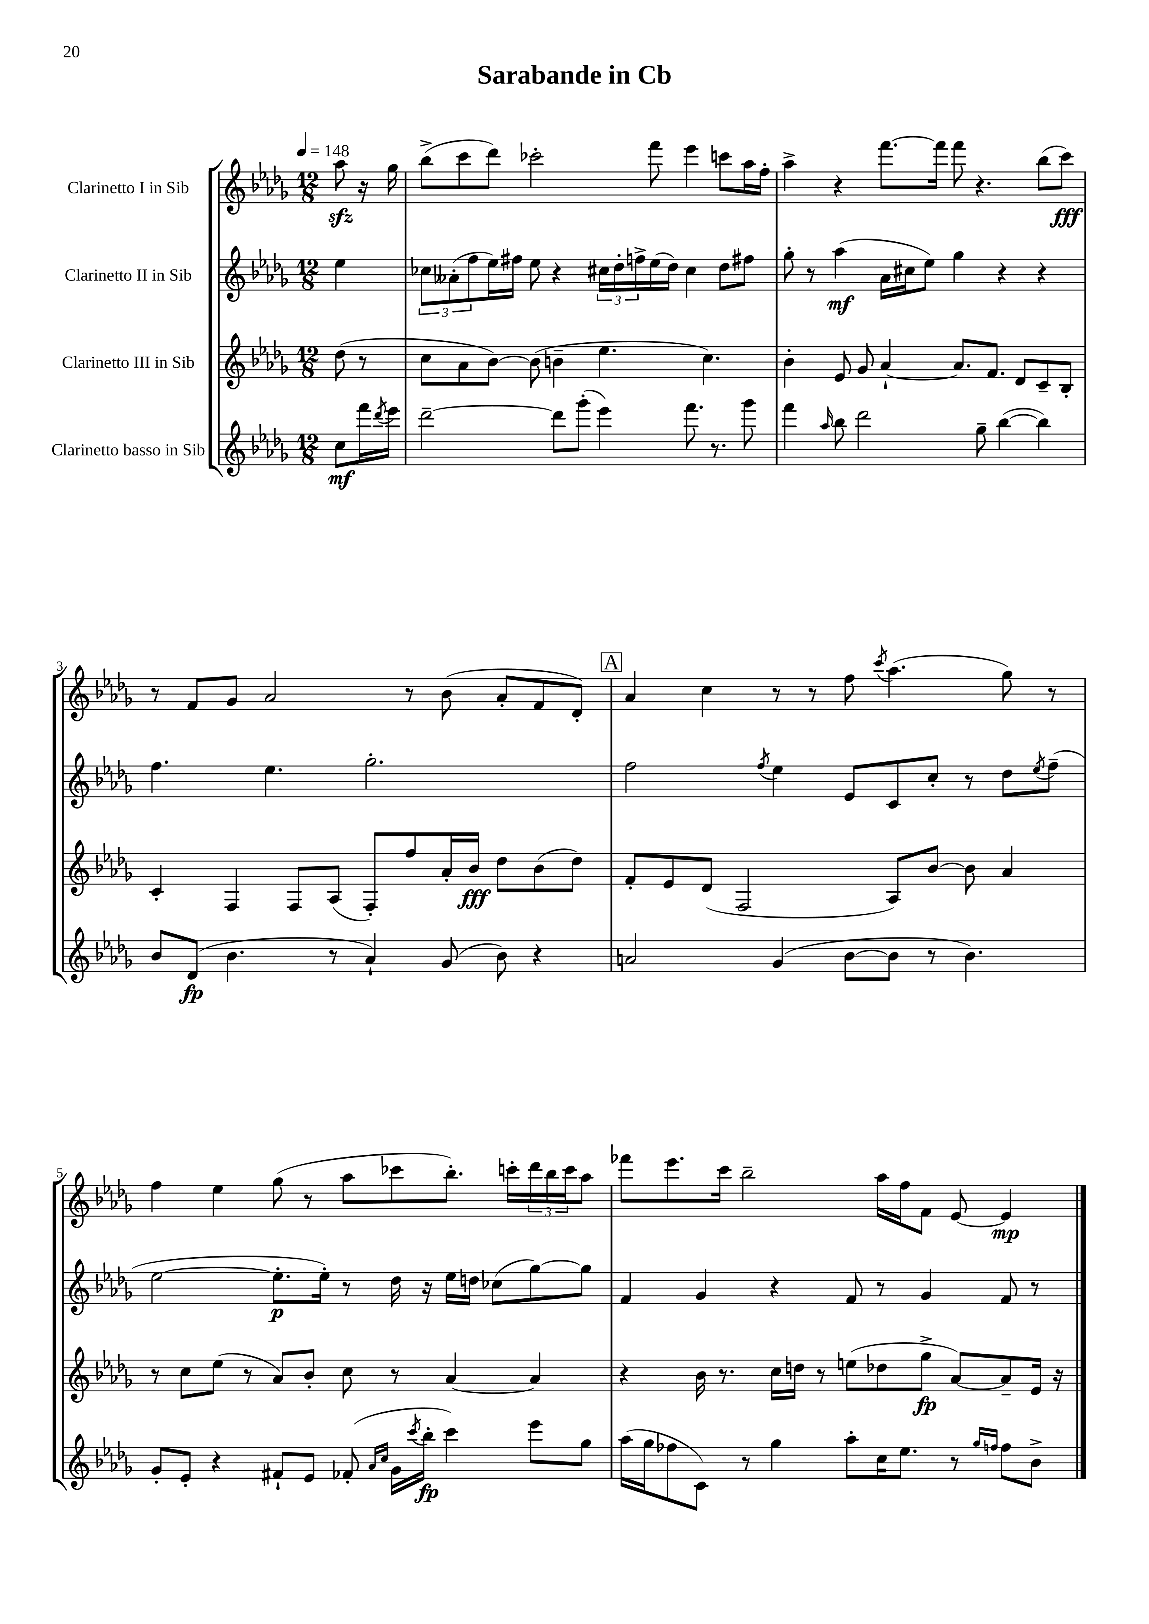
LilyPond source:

\header { title = "Sarabande in Cb" }
<<
\new StaffGroup <<
\new Staff = "s0" \with { instrumentName = "Clarinetto I in Sib" } {
    \clef treble \key des \major \numericTimeSignature \time 12/8 \partial 4 \tempo 4 = 148
    aes''8\sfz r16 ges''16 |
    bes''8->( c'''8 des'''8) ces'''2-. f'''8 ees'''4 c'''8 aes''16 f''16-. |
    aes''4-> r4 f'''8.~ f'''16 f'''8 r4. bes''8( c'''8\fff) |
    r8 f'8 ges'8 aes'2 r8 bes'8( aes'8-. f'8 des'8-.) |
    \mark \markup { \box "A" } aes'4 c''4 r8 r8 f''8 \acciaccatura { c'''8 } aes''4.( ges''8) r8 |
    f''4 ees''4 ges''8( r8 aes''8 ces'''8 bes''8.-.) c'''16-. \tuplet 3/2 { des'''16 bes''16 c'''16 } aes''8 |
    fes'''8 ees'''8. c'''16 bes''2-- aes''16 f''16 f'8 ees'8~ ees'4\mp \bar "|." |
}
\new Staff = "s1" \with { instrumentName = "Clarinetto II in Sib" } {
    \clef treble \key des \major \numericTimeSignature \time 12/8 \partial 4
    ees''4 |
    \tuplet 3/2 { ces''8 aeses'8-.( f''8 } ees''16) fis''16 ees''8 r4 \tuplet 3/2 { cis''16 des''16-. f''16-> } ees''16( des''16) cis''4 des''8 fis''8 |
    ges''8-. r8 aes''4\mf( aes'16 cis''16 ees''8) ges''4 r4 r4 |
    f''4. ees''4. ges''2.-. |
    \mark \markup { \box "A" } f''2 \acciaccatura { f''8 } ees''4 ees'8 c'8 c''8-. r8 des''8 \acciaccatura { ees''8 } f''8--( |
    ees''2~ ees''8.-.\p ees''16-.) r8 des''16 r16 ees''16 d''16 ces''8( ges''8~) ges''8 |
    f'4 ges'4 r4 f'8 r8 ges'4 f'8 r8 \bar "|." |
}
\new Staff = "s2" \with { instrumentName = "Clarinetto III in Sib" } {
    \clef treble \key des \major \numericTimeSignature \time 12/8 \partial 4
    des''8( r8 |
    c''8 aes'8 bes'8~) bes'8( b'4-- ees''4. c''4.) |
    bes'4-. ees'8 ges'8 aes'4~-! aes'8. f'8. des'8 c'8-- bes8-. |
    c'4-. f4 f8 aes8( f8-.) f''8 aes'16-. bes'16\fff des''8 bes'8( des''8) |
    \mark \markup { \box "A" } f'8-. ees'8 des'8( f2 aes8) bes'8~ bes'8 aes'4 |
    r8 c''8 ees''8( r8 aes'8) bes'8-. c''8 r8 aes'4~ aes'4 |
    r4 bes'16 r8. c''16 d''16 r8 e''8( des''8 ges''8->\fp aes'8~) aes'8-- ees'16 r16 \bar "|." |
}
\new Staff = "s3" \with { instrumentName = "Clarinetto basso in Sib" } {
    \clef treble \key des \major \numericTimeSignature \time 12/8 \partial 4
    c''8\mf f'''16 \acciaccatura { des'''8 } ees'''16 |
    des'''2~-- des'''8 ges'''8-.( ees'''4) f'''8. r8. ges'''8 |
    f'''4 \grace { aes''16 } bes''8 des'''2 ges''8-- bes''4~( bes''4) |
    bes'8 des'8\fp( bes'4. r8 aes'4-!) ges'8( bes'8) r4 |
    \mark \markup { \box "A" } a'2 ges'4( bes'8~ bes'8 r8 bes'4.) |
    ges'8-. ees'8-. r4 fis'8-! ees'8 fes'8-.( \grace { aes'16 c''16 } ges'16 \acciaccatura { c'''8 } bes''16-.\fp c'''4) ees'''8 ges''8 |
    aes''16( ges''16 fes''8 c'8) r8 ges''4 aes''8-. c''16 ees''8. r8 \grace { ges''16 f''16 } f''8 bes'8-> \bar "|." |
}
>>
>>
